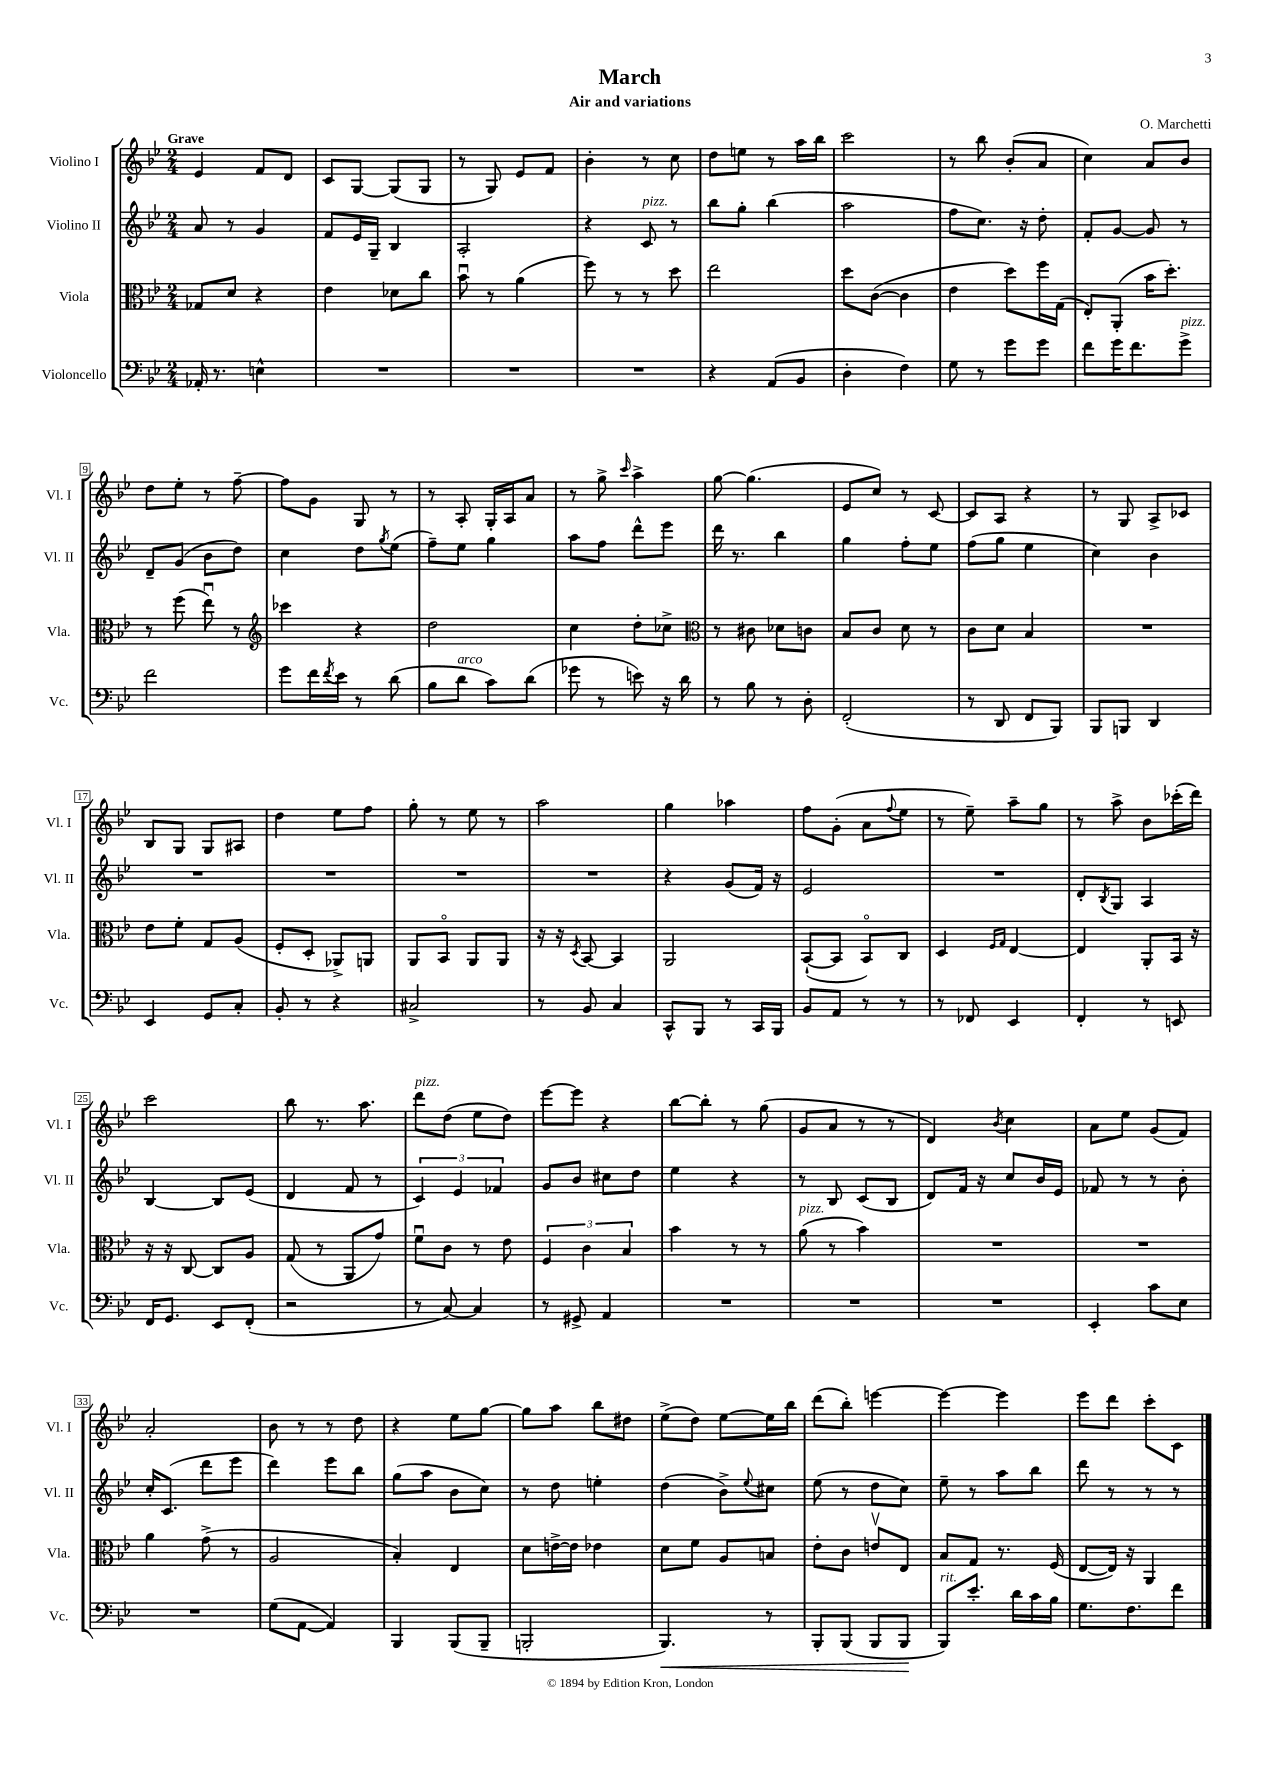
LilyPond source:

\header { title = "March" composer = "O. Marchetti" subtitle = "Air and variations" }
<<
\new StaffGroup <<
\new Staff = "s0" \with { instrumentName = "Violino I" shortInstrumentName = "Vl. I" } {
    \clef treble \key bes \major \numericTimeSignature \time 2/4 \tempo "Grave"
    ees'4 f'8 d'8 |
    c'8 g8~ g8( g8 |
    r8 g8) ees'8 f'8 |
    bes'4-. r8 c''8 |
    d''8 e''8 r8 a''16 bes''16 |
    c'''2 |
    r8 bes''8 bes'8-.( a'8 |
    c''4) a'8 bes'8 |
    d''8 ees''8-. r8 f''8~-- |
    f''8 g'8 g8 r8 |
    r8 a8-. g16-. a16 a'8 |
    r8 g''8-> \grace { c'''16 } a''4-> |
    g''8~ g''4.( |
    ees'8 c''8) r8 c'8~ |
    c'8 a8 r4 |
    r8 g8 a8-> ces'8 |
    bes8 g8 g8 ais8 |
    d''4 ees''8 f''8 |
    g''8-. r8 ees''8 r8 |
    a''2 |
    g''4 aes''4 |
    f''8 g'8-.( a'8 \appoggiatura { f''8 } ees''8 |
    r8 ees''8--) a''8-- g''8 |
    r8 a''8-> bes'8 ces'''16-.( d'''16) |
    c'''2 |
    bes''8 r8. a''8. |
    d'''8^\markup { \italic "pizz." } d''8( ees''8 d''8) |
    ees'''8~ ees'''8 r4 |
    bes''8~ bes''8-. r8 g''8( |
    g'8 a'8 r8 r8 |
    d'4) \acciaccatura { bes'8 } c''4 |
    a'8 ees''8 g'8( f'8) |
    a'2-. |
    bes'8 r8 r8 d''8 |
    r4 ees''8 g''8~ |
    g''8 a''8 bes''8 dis''8 |
    ees''8->( d''8) ees''8~ ees''16 bes''16 |
    d'''8( bes''8-.) e'''4~ |
    e'''4~ e'''4 |
    ees'''8 d'''8 c'''8-. c'8 \bar "|." |
}
\new Staff = "s1" \with { instrumentName = "Violino II" shortInstrumentName = "Vl. II" } {
    \clef treble \key bes \major \numericTimeSignature \time 2/4
    a'8 r8 g'4 |
    f'8 ees'16 g16-- bes4 |
    a2-. |
    r4 c'8^\markup { \italic "pizz." } r8 |
    bes''8 g''8-. bes''4( |
    a''2 |
    f''8 c''8.) r16 d''8-. |
    f'8-. g'8~ g'8 r8 |
    d'8-- g'8( bes'8 d''8) |
    c''4 d''8 \acciaccatura { g''8 } ees''8( |
    f''8--) ees''8 g''4 |
    a''8 f''8 d'''8-^ ees'''8 |
    d'''16 r8. bes''4 |
    g''4 f''8-. ees''8 |
    f''8( g''8 ees''4 |
    c''4) bes'4 |
    R2 |
    R2 |
    R2 |
    R2 |
    r4 g'8( f'16) r16 |
    ees'2 |
    R2 |
    d'8-. \acciaccatura { bes8 } g8 a4 |
    bes4~ bes8 ees'8( |
    d'4 f'8 r8 |
    \tuplet 3/2 { c'4) ees'4 fes'4 } |
    g'8 bes'8 cis''8 d''8 |
    ees''4 r4 |
    r8 bes8 c'8( bes8 |
    d'8) f'16 r16 c''8 bes'16 ees'16 |
    fes'8 r8 r8 bes'8-. |
    c''16-. c'8.( d'''8 ees'''8 |
    d'''4) ees'''8 bes''8 |
    g''8( a''8 bes'8 c''8) |
    r8 d''8 e''4-. |
    d''4( bes'8->) \appoggiatura { ees''8 } cis''8 |
    ees''8( r8 d''8 c''8) |
    ees''8-- r8 a''8 bes''8 |
    d'''8 r8 r8 r8 \bar "|." |
}
\new Staff = "s2" \with { instrumentName = "Viola" shortInstrumentName = "Vla." } {
    \clef alto \key bes \major \numericTimeSignature \time 2/4
    ges8 d'8 r4 |
    ees'4 des'8 c''8 |
    bes'8\downbow r8 a'4( |
    f''8) r8 r8 d''8 |
    ees''2 |
    d''8 c'8~( c'4 |
    ees'4 d''8) f''16 g16( |
    ees8-.) a,8-.( bes'16 d''8.-.) |
    r8 f''8( ees''8\downbow) r8 |
    \clef treble ces'''4 r4 |
    d''2 |
    c''4 d''8-. ces''8-> |
    \clef alto r8 cis'8 des'8 c'8 |
    bes8 c'8 d'8 r8 |
    c'8 d'8 bes4 |
    R2 |
    ees'8 f'8-. g8 a8( |
    f8-. d8-. aes,8->) a,8 |
    a,8 bes,8\flageolet a,8 a,8 |
    r16 r16 \acciaccatura { d8 } bes,8~ bes,4 |
    a,2 |
    bes,8~-!( bes,8 bes,8\flageolet) c8 |
    d4 \grace { f16 g16 } ees4~ |
    ees4 a,8-. bes,16 r16 |
    r16 r16 c8~ c8 a8 |
    g8( r8 a,8 g'8) |
    f'8\downbow c'8 r8 ees'8 |
    \tuplet 3/2 { f4 c'4 bes4 } |
    bes'4 r8 r8 |
    a'8^\markup { \italic "pizz." }( r8 bes'4) |
    R2 |
    R2 |
    a'4 g'8->( r8 |
    a2 |
    bes4-.) ees4 |
    d'8 e'16~-> e'16 ees'4 |
    d'8 f'8 a8 b8 |
    ees'8-. c'8 e'8\upbow ees8 |
    bes8 g8 r8. f16( |
    ees8~ ees16) r16 a,4 \bar "|." |
}
\new Staff = "s3" \with { instrumentName = "Violoncello" shortInstrumentName = "Vc." } {
    \clef bass \key bes \major \numericTimeSignature \time 2/4
    aes,16-. r8. e4-^ |
    R2 |
    R2 |
    R2 |
    r4 a,8( bes,8 |
    d4-. f4) |
    g8 r8 g'8 g'8 |
    f'8 g'16 f'8. g'8->^\markup { \italic "pizz." } |
    f'2 |
    g'8 f'16 \acciaccatura { f'8 } ees'16 r8 d'8( |
    bes8 d'8^\markup { \italic "arco" } c'8) d'8( |
    ges'8 r8 e'8) r16 d'16 |
    r8 bes8 r8 d8-. |
    f,2-.( |
    r8 d,8 f,8 bes,,8) |
    bes,,8 b,,8 d,4 |
    ees,4 g,8 c8-. |
    bes,8-. r8 r4 |
    cis2-> |
    r8 bes,8 c4 |
    c,8-^ bes,,8 r8 c,16 bes,,16 |
    bes,8 a,8 r8 r8 |
    r8 fes,8 ees,4 |
    f,4-. r8 e,8 |
    f,16 g,8. ees,8 f,8-.( |
    r2 |
    r8 c8~) c4 |
    r8 gis,8-> a,4 |
    R2 |
    R2 |
    R2 |
    ees,4-. c'8 ees8 |
    R2 |
    g8( a,8~ a,4) |
    bes,,4 bes,,8( bes,,8-- |
    b,,2-. |
    bes,,4.\<) r8 |
    bes,,8-. bes,,8( bes,,8 bes,,8\! |
    bes,,8^\markup { \italic "rit." }) ees'8.-. d'16 c'16 bes16 |
    g8. f8. f'8 \bar "|." |
}
>>
>>
\layout { \context { \Score \override BarNumber.stencil = #(make-stencil-boxer 0.1 0.3 ly:text-interface::print) } }
